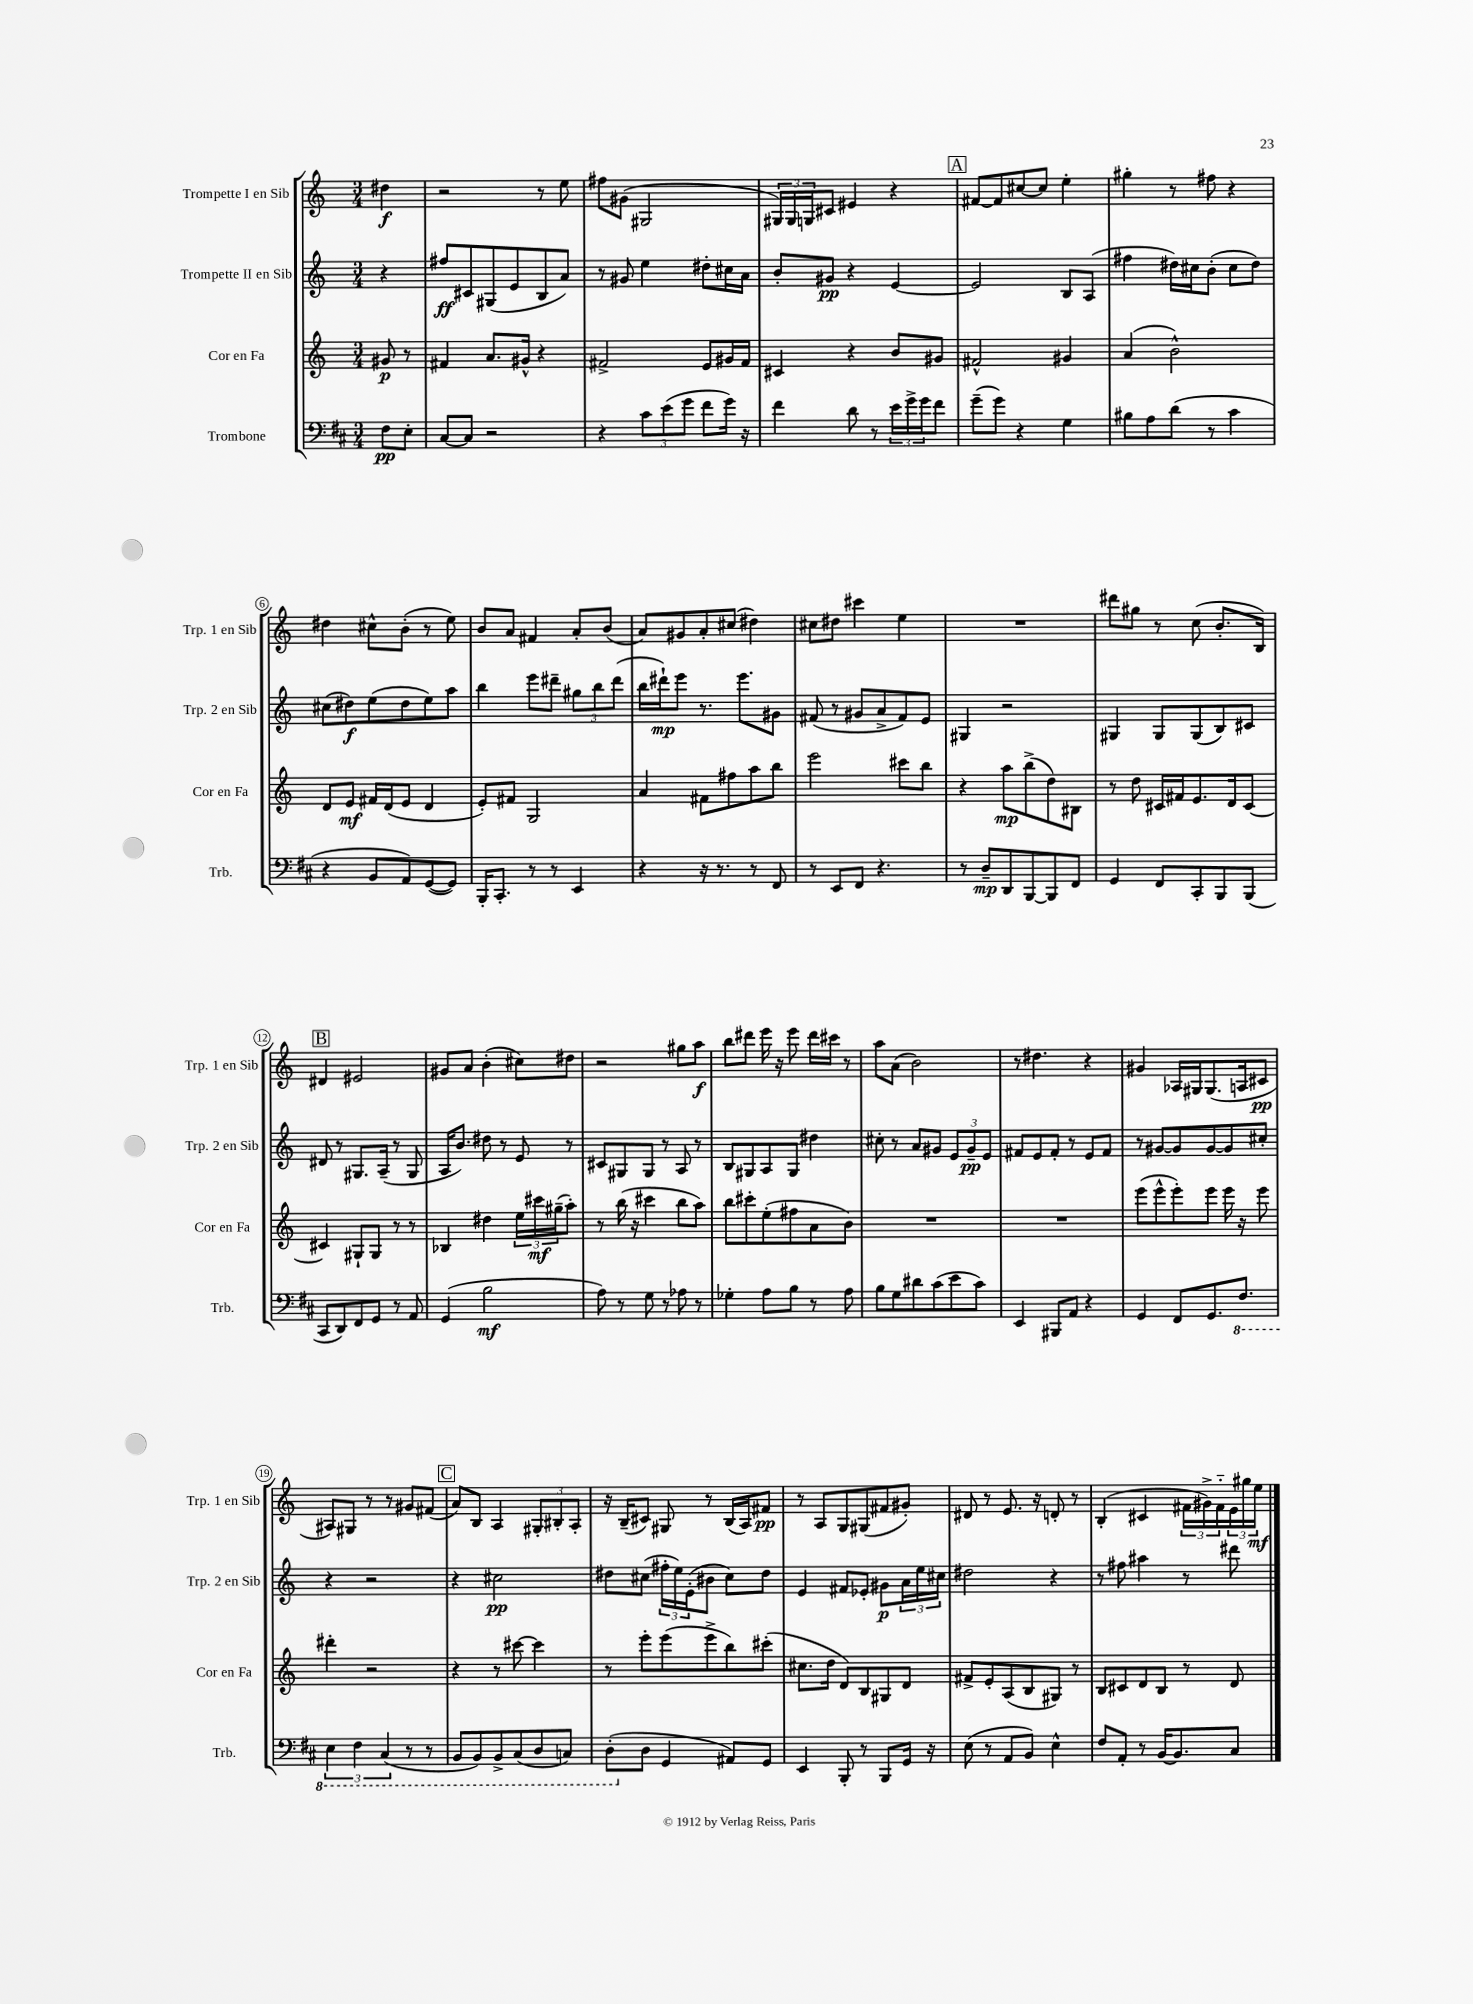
<<
\new StaffGroup <<
\new Staff = "s0" \with { instrumentName = "Trompette I en Sib" shortInstrumentName = "Trp. 1 en Sib" } {
    \clef treble \key c \major \numericTimeSignature \time 3/4 \partial 4
    dis''4\f |
    r2 r8 e''8 |
    fis''8 gis'8( gis2 |
    \tuplet 3/2 { gis16) gis16 g16 } cis'8 eis'4 r4 |
    \mark \markup { \box "A" } fis'8~ fis'8 cis''8~ cis''8 e''4-. |
    gis''4-. r8 fis''8 r4 |
    dis''4 cis''8-^ b'8-.( r8 e''8) |
    b'8 a'8 fis'4 a'8-. b'8( |
    a'8) gis'8 a'8-. cis''8( dis''4) |
    cis''8 dis''8 cis'''4 e''4 |
    R2. |
    dis'''8 gis''8 r8 c''8( b'8.-. b16) |
    \mark \markup { \box "B" } dis'4 eis'2 |
    gis'8 a'8 b'4-.( cis''8) dis''8 |
    r2 gis''8 a''8\f |
    b''8 dis'''8 e'''16 r16 e'''8 dis'''16 cis'''16 r8 |
    a''8 a'8( b'2) |
    r8 dis''4. r4 |
    gis'4 aes16 gis16 gis8.( a16 cis'8\pp |
    ais8) gis8 r8 r8 gis'8 fis'8( |
    \mark \markup { \box "C" } a'8) b8 a4 \tuplet 3/2 { gis8-. bis8-. a8-. } |
    r16 b16--( cis'8) gis8 r8 b16( a16) fis'8\pp |
    r8 a8 g8 gis8( fis'8 gis'8-.) |
    dis'8 r8 e'8. r16 d'8-. r8 |
    b4-.( cis'4 \tuplet 3/2 { fis'16 gis'16->) fis'16-_ } \tuplet 3/2 { e'16 gis''16 e''16\mf } \bar "|." |
}
\new Staff = "s1" \with { instrumentName = "Trompette II en Sib" shortInstrumentName = "Trp. 2 en Sib" } {
    \clef treble \key c \major \numericTimeSignature \time 3/4 \partial 4
    r4 |
    fis''8\ff cis'8 gis8( e'8 b8 a'8) |
    r8 gis'8 e''4 dis''8-. cis''16 a'16 |
    b'8-. gis'8\pp r4 e'4~ |
    \mark \markup { \box "A" } e'2 b8 a8( |
    fis''4 dis''16) cis''16 b'8-.( cis''8 dis''8) |
    cis''8( dis''8\f) e''8( dis''8 e''8) a''8 |
    b''4 e'''8 dis'''8-- \tuplet 3/2 { gis''8 b''8 dis'''8( } |
    b''16 dis'''16-!\mp) e'''8 r8. e'''8. gis'8 |
    fis'8( r8 gis'8 a'8-> fis'8) e'8 |
    gis4 r2 |
    gis4 gis8 gis8( b8) cis'8 |
    \mark \markup { \box "B" } dis'8 r8 gis8. a16--( r8 gis8 |
    a16 b'8.) dis''8 r8 e'8 r8 |
    cis'8 gis8 gis8 r8 a8 r8 |
    b8 gis8 a8 gis8 dis''4 |
    cis''8-. r8 a'8 gis'8 \tuplet 3/2 { e'8 gis'8--\pp e'8 } |
    fis'8 e'8 fis'8-. r8 e'8 fis'8 |
    r8 gis'8~ gis'8 gis'8~ gis'8 cis''8-. |
    r4 r2 |
    \mark \markup { \box "C" } r4 cis''2\pp |
    dis''8 cis''8( \tuplet 3/2 { fis''16-. e''16) e'16-.( } bis'8 cis''8) dis''8 |
    e'4 fis'8 ees'8-. gis'8\p \tuplet 3/2 { a'16 e''16 cis''16 } |
    dis''2 r4 |
    r8 fis''8 ais''4 r8 dis'''8 \bar "|." |
}
\new Staff = "s2" \with { instrumentName = "Cor en Fa" shortInstrumentName = "Cor en Fa" } {
    \clef treble \key c \major \numericTimeSignature \time 3/4 \partial 4
    gis'8\p r8 |
    fis'4 a'8. gis'16-^ r4 |
    fis'2-> e'8 gis'16 fis'16 |
    cis'4 r4 b'8 gis'8 |
    \mark \markup { \box "A" } fis'2-^ gis'4 |
    a'4( b'2-^) |
    d'8 e'8\mf fis'16 d'16( e'8 d'4 |
    e'8-.) fis'8 g2 |
    a'4 fis'8 fis''8 a''8 b''8 |
    e'''2 cis'''8 b''8 |
    r4 a''8\mp b''8->( d''8) bis8 |
    r8 d''8 cis'16 fis'16 e'8. d'16 cis'8~ |
    \mark \markup { \box "B" } cis'4 gis8-! gis8 r8 r8 |
    bes4 dis''4 \tuplet 3/2 { e''16 cis'''16\mf gis''16--( } a''8-.) |
    r8 b''16( r16 cis'''4 b''8 a''8) |
    b''8 cis'''8-. e''8-.( fis''8 a'8 b'8) |
    R2. |
    R2. |
    e'''8( e'''8-^ e'''8-.) e'''8 e'''16 r16 e'''8 |
    dis'''4-. r2 |
    \mark \markup { \box "C" } r4 r8 cis'''8~ cis'''4 |
    r8 e'''8-. e'''8( e'''8-> b''8) cis'''8-.( |
    cis''8. d''16 d'8) b8 gis8 d'8 |
    fis'8-> e'8-. a8( b8 gis8) r8 |
    b8 cis'8 d'8 b8 r8 d'8 \bar "|." |
}
\new Staff = "s3" \with { instrumentName = "Trombone" shortInstrumentName = "Trb." } {
    \clef bass \key d \major \numericTimeSignature \time 3/4 \partial 4
    fis8\pp e8-. |
    cis8~ cis8 r2 |
    r4 \tuplet 3/2 { cis'8 e'8( g'8 } fis'8 g'16) r16 |
    fis'4 d'8 r8 \tuplet 3/2 { e'16 g'16-> g'16 } fis'8 |
    \mark \markup { \box "A" } g'8--( g'8) r4 g4 |
    bis8 a8 d'8( r8 cis'4 |
    r4 b,8 a,8) g,8~( g,8) |
    b,,16-. cis,8.-. r8 r8 e,4 |
    r4 r16 r8. r8 fis,8 |
    r8 e,8 fis,8 r4. |
    r8 d8--\mp d,8 b,,8~ b,,8 fis,8 |
    g,4 fis,8 cis,8-. b,,8 b,,8( |
    \mark \markup { \box "B" } cis,8 d,8) fis,8 g,8 r8 a,8 |
    g,4( b2\mf |
    a8) r8 g8 r8 aes8 r8 |
    ges4-. a8 b8 r8 a8 |
    b8 g8 dis'8 cis'8( e'8 cis'8) |
    e,4 bis,,8 a,8 r4 |
    g,4 fis,8 g,8. \ottava #-1 fis,8. |
    \tuplet 3/2 { e,4 fis,4 cis,4( } r8 r8 |
    \mark \markup { \box "C" } b,,8 b,,8) b,,8-> cis,8( d,8 c,8) |
    d,8-.( \ottava #0 d8 g,4 ais,8) g,8 |
    e,4 b,,8-. r8 b,,8 g,16 r16 |
    e8( r8 a,8 b,8) e4-^ |
    fis8 a,8-. r8 b,16~ b,8. cis8 \bar "|." |
}
>>
>>
\layout { \context { \Score \override BarNumber.stencil = #(make-stencil-circler 0.1 0.3 ly:text-interface::print) } }
